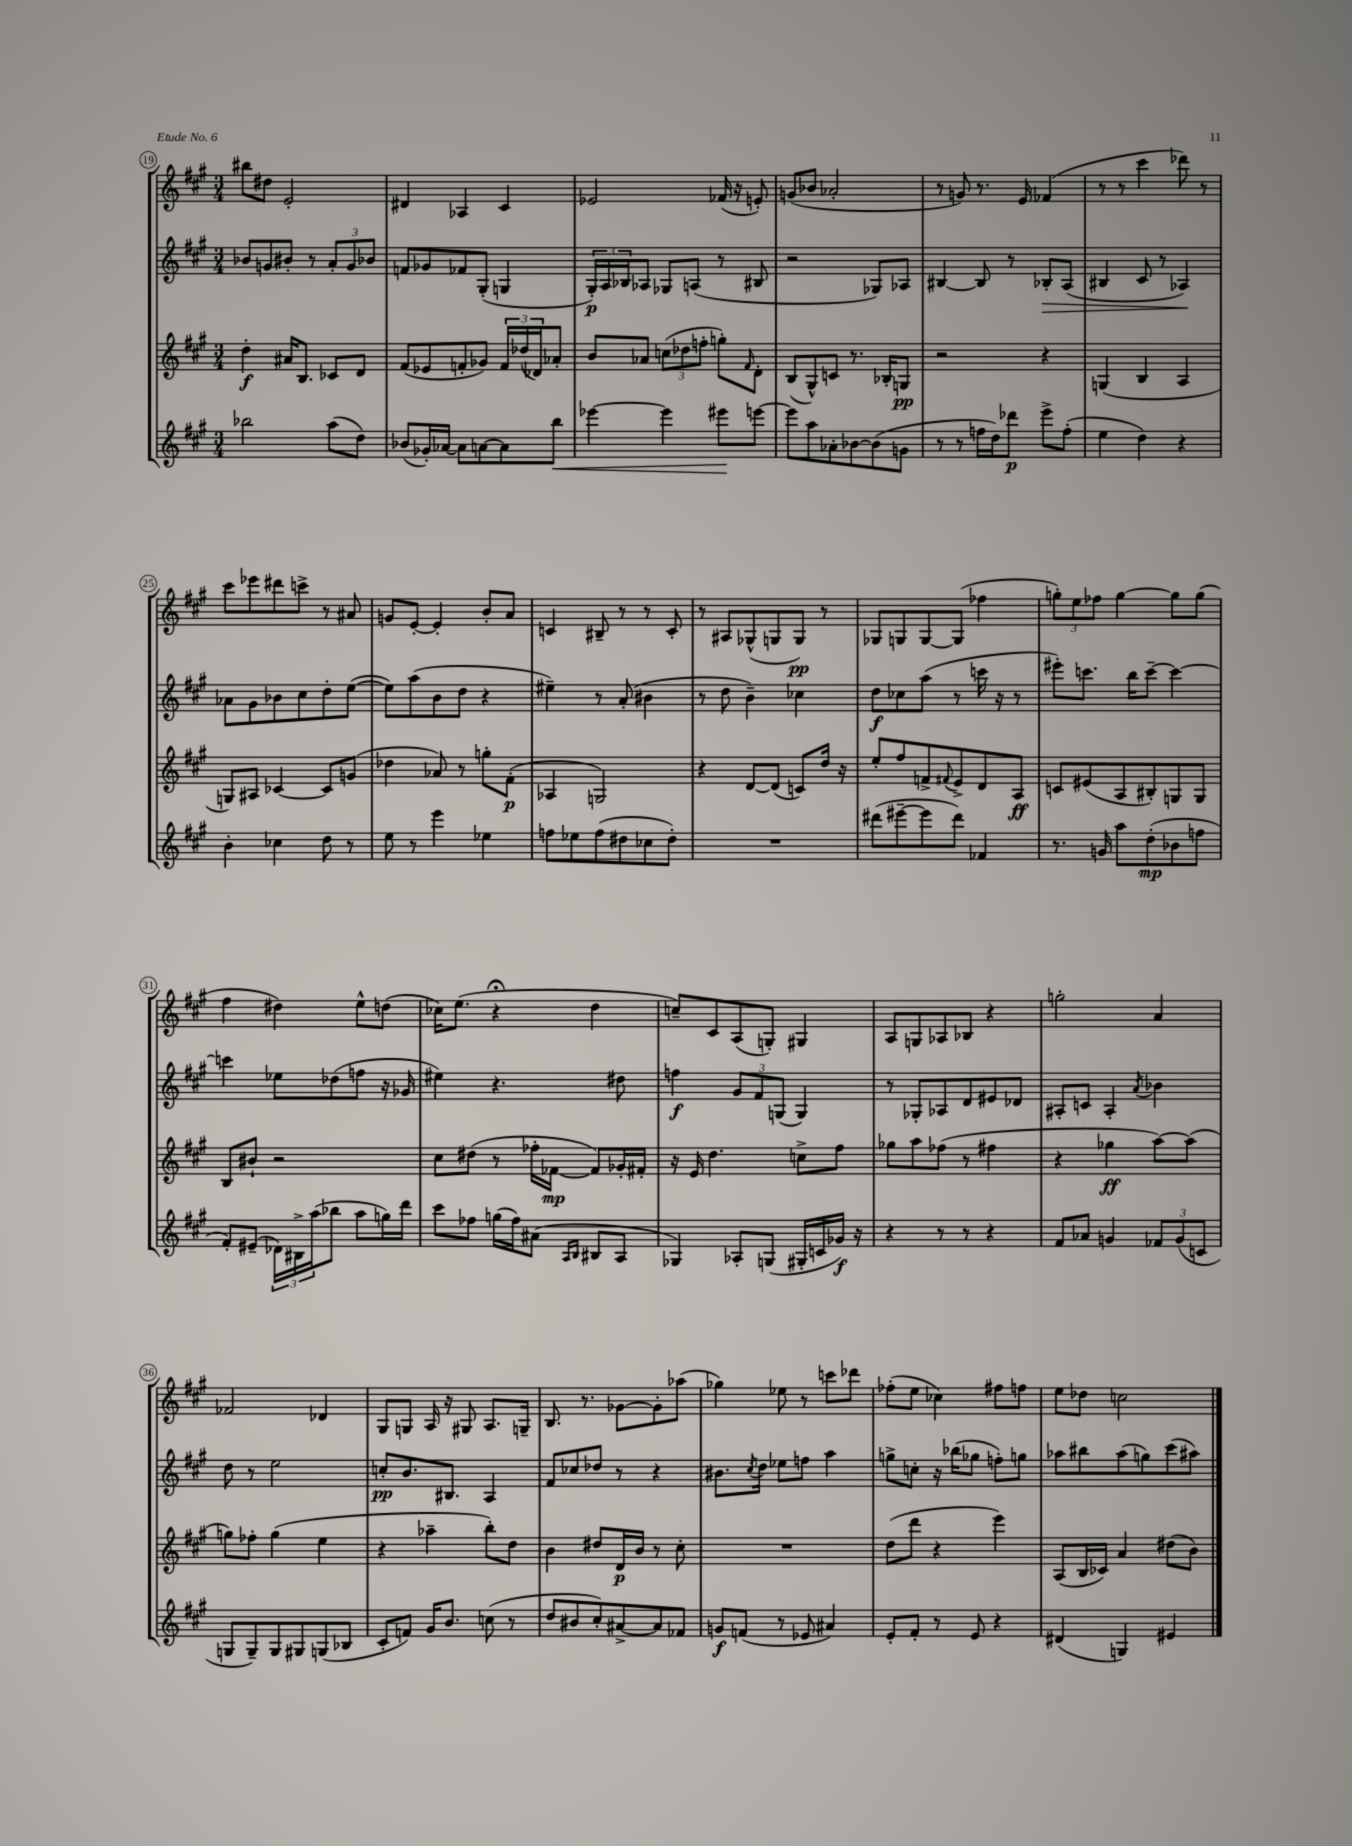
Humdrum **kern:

**kern	**kern	**kern	**kern
*staff4	*staff3	*staff2	*staff1
*clefG2	*clefG2	*clefG2	*clefG2
*k[f#c#g#]	*k[f#c#g#]	*k[f#c#g#]	*k[f#c#g#]
*M3/4	*M3/4	*M3/4	*M3/4
2bb-\	4dd'\	8b-/L	8bb#\L
.	.	8g/	8dd#\J
.	16a#/LK	8b#'/J	2e'/
.	8.B/J	.	.
.	.	8r	.
(8aa\L	8c-/L	12a'/L	.
.	.	12g/	.
8dd\J)	8d/J	.	.
.	.	12b-/J	.
=	=	=	=
(8b-/L	(8f#/L	8f/L	4d#/
16g-'/L)	8e-/	8g-/	.
[16a-/JJ	.	.	.
8a-\]L	8f'/	8f-/	4A-/
[8a\	8g-/J)	(8G#'/J	.
8a\]	24f/LL	4G/	4c#/
.	(24dd-/	.	.
.	24d-/J)	.	.
8bb\J	8a-'/J	.	.
=	=	=	=
[4eee-\	8b/L	24G#'/LL)	2e-/
.	.	24A/	.
.	.	24B-/J	.
.	8a-/J	8A-/J	.
4eee-\]	(12cc\L	8G-/L	.
.	12dd-\	.	.
.	.	(8A/J	.
.	12ff'\J	.	.
8eee#\L	8gg'\L)	8r	(16f-/
.	.	.	16r
.	16qqf#/	.	.
[8eee\J	8d'\J	8B#/	8e'/)
=	=	=	=
8eee\]L	(8B/L	2r	(8g/L
8aa\	8G#^^/)	.	8b-/J
8a-'\	8c/J	.	2a-'/
[8b-\	8.r	.	.
(8b-\]	.	8G-/L)	.
.	16B-'/LK	.	.
8g\J	8G/J	8A-/J	.
=	=	=	=
8r	2r	[4B#/	8r
8r	.	.	8g/)
16ff\LL	.	8B#/]	8.r
16dd\J)	.	.	.
8ddd-\J	.	8r	.
.	.	.	16e/
8eee^\L	4r	8B-'/L	(4f-/
(8ff'\J	.	(8A/J	.
=	=	=	=
4ee\	(4G/	4B#/	8r
.	.	.	8r
4dd\)	4B/	8c#/	4ccc#\
.	.	8r	.
4r	4A/	4A-/)	8ddd-\)
.	.	.	8r
=	=	=	=
4b'\	8G/L)	8a-\L	8ccc#\L
.	8A#/J	8g#\	8eee-\
4cc-\	[4c-/	8b-\	8ddd#\
.	.	8cc#\	8ccc^\J
8dd\	8c-/]L	8dd'\	8r
8r	(8g/J	([8ee\J	8a#/
=	=	=	=
8ee\	4dd-\	8ee\]L)	8g/L
8r	.	(8aa\	[8e'/J
4eee\	8a-/)	8b\	4e'/]
.	8r	8dd\J	.
4ee-\	8gg'\L	4r	8b'/L
.	(8f#'\J	.	8a/J
=	=	=	=
8ff\L	4A-/	4ee#~\)	4c/
8ee-\	.	.	.
(8ff\	2G/)	8r	8B#~/
8dd#\	.	(8a'/	8r
8cc-\	.	4b#\	8r
8dd#'\J)	.	.	8c'/
=	=	=	=
2.r	4r	8r	8r
.	.	8dd\	8A#/L
.	[8d/L	4b~\)	(8G-^^/
.	(8d/]J	.	8G/
.	8c/L)	4cc-\	8G/J)
.	16dd/Jk	.	8r
.	16r	.	.
=	=	=	=
(8ddd#\L	8ee'/L	8dd\L	8G-/L
[8eee#~\	8ff#/	8cc-\	8G/
8eee#\]	8f^/	(8aa\J	[8G/
.	8qqf#/	.	.
8ddd#\J)	8e^/	8r	(8G/]J
4f-/	8d/	16ccc\	4ff-\
.	.	16r	.
.	8A/J	8r	.
=	=	=	=
8.r	8c/L	8eee#'\L)	12gg'\L)
.	.	.	12ee\
.	(8e#/	8.ccc\J	.
.	.	.	12ff-\J
16g/	.	.	.
8aa\L	8A/	.	[4gg\
.	.	16bb\LK	.
(8dd'\	8B#'/)	[8ccc~\J	.
8b-\	8G/	4ccc\_	8gg\]L
8ff\J	8G/J	.	(8gg\J
=	=	=	=
8f#'/L)	8B/L	4ccc\]	4ff#\
(8e#~/J	8b#`/J	.	.
24d-\LL)	2r	8ee-\L	4dd#\)
24B#^\	.	.	.
(24aa\J	.	.	.
8bb-\J	.	(8dd-\	.
8aa\L	.	8ff\J	8ee^^\L
16gg\L)	.	16r	(8dd\J
16ddd\JJ	.	16g-/	.
=	=	=	=
8ccc#\L	8cc#\L	4ee#\)	16cc-\LK)
.	.	.	(8.ee\J
8ff-\J	(8dd#\J	.	.
(16gg\LL	8r	4.r	4r;
16ff-\J)	.	.	.
(8a#\J	16ff-'\LL	.	.
.	[16f-\JJ	.	.
16qqA/LL	.	.	.
16qqB/JJ	.	.	.
8B#/L	8f-/]L)	.	4dd\
8A/J	16g-'/L	8dd#\	.
.	16f#'/JJ	.	.
=	=	=	=
4G-/)	16r	4ff\	8cc~/L)
.	16e/	.	.
.	4.dd\	.	8c#/
8A-'/L	.	12g#/L	(8A/
.	.	12f#/	.
(8G/J	.	.	8G'/J)
.	.	(12G/J	.
16G#'/LL	8cc^\L	4G/)	4G#/
16c/	.	.	.
16g-/JJ)	8ff#\J	.	.
16r	.	.	.
=	=	=	=
4r	8gg-\L	8r	8A/L
.	8aa\	8G-'/L	8G/
8r	(8ff-\J	8A-/	8A-/
8r	8r	8d/	8B-/J
4r	4ff#\	8e#/	4r
.	.	8d-/J	.
=	=	=	=
8f#/L	4r	8A#'/L	2gg'\
8a-/J	.	8c/J	.
4g/	4gg-\	4A#'/	.
.	.	8qa/	.
12f-/L	[8aa\L)	4b-\	4a/
(12g/	.	.	.
.	(8aa\]J	.	.
12c/J	.	.	.
=	=	=	=
8G/L	8gg\L)	8dd\	2f-/
8G~/)	8ff-'\J	8r	.
8G/	(4gg\	2ee\	.
8G#/	.	.	.
(8G/	4ee\	.	4d-/
8B-/J	.	.	.
=	=	=	=
8c#'/L	4r	8cc'/L	8G#/L
8f/J)	.	8.b/	8G/J
16g#/LK	4aa-~\	.	16A/
8.b/J	.	8.B#/J	16r
.	.	.	8G#/
(8cc\	8bb'\L)	4A/	8.A/L
8r	8dd\J	.	.
.	.	.	16G~/Jk
=	=	=	=
8dd/L	4b\	8f#/L	8.B/
8b#/	.	8cc-/	.
.	.	.	8.r
8cc#'/)	8dd#/L	8dd-/J	.
[8a#^/	16d/L	8r	[8g-\L
.	16b/JJ	.	.
8a#/]	8r	4r	8g-'\]
8f-/J	8cc#'\	.	(8aa-\J
=	=	=	=
8g/L	2.r	8.b#\L	4gg-\)
(8f/J	.	.	.
.	.	8qcc#/	.
.	.	16dd\Jk	.
8r	.	8ee-\L	8ee-\
8e-/	.	8ff\J	8r
4a#/)	.	4aa\	8ccc\L
.	.	.	8ddd-\J
=	=	=	=
8e'/L	(8dd\L	8gg^\L	(8ff-'\L
8f#'/J	8ddd\J	8cc'\J	8ee\J
8r	4r	16r	4cc-\)
.	.	(16bb-\LK	.
8e/	.	8gg-\J	.
4r	4eee\)	8ff'\L)	8ff#\L
.	.	8gg\J	8ff\J
=	=	=	=
(4d#/	(8A/L	8aa-\L	8ee\L
.	16B/L	8bb#\	8dd-\J
.	16c-/JJ)	.	.
4G/)	4a/	(8aa-\	2cc\
.	.	8gg\)	.
4e#/	(8dd#\L	(8ccc#\	.
.	8b\J)	8aa#\J)	.
==	==	==	==
*-	*-	*-	*-
